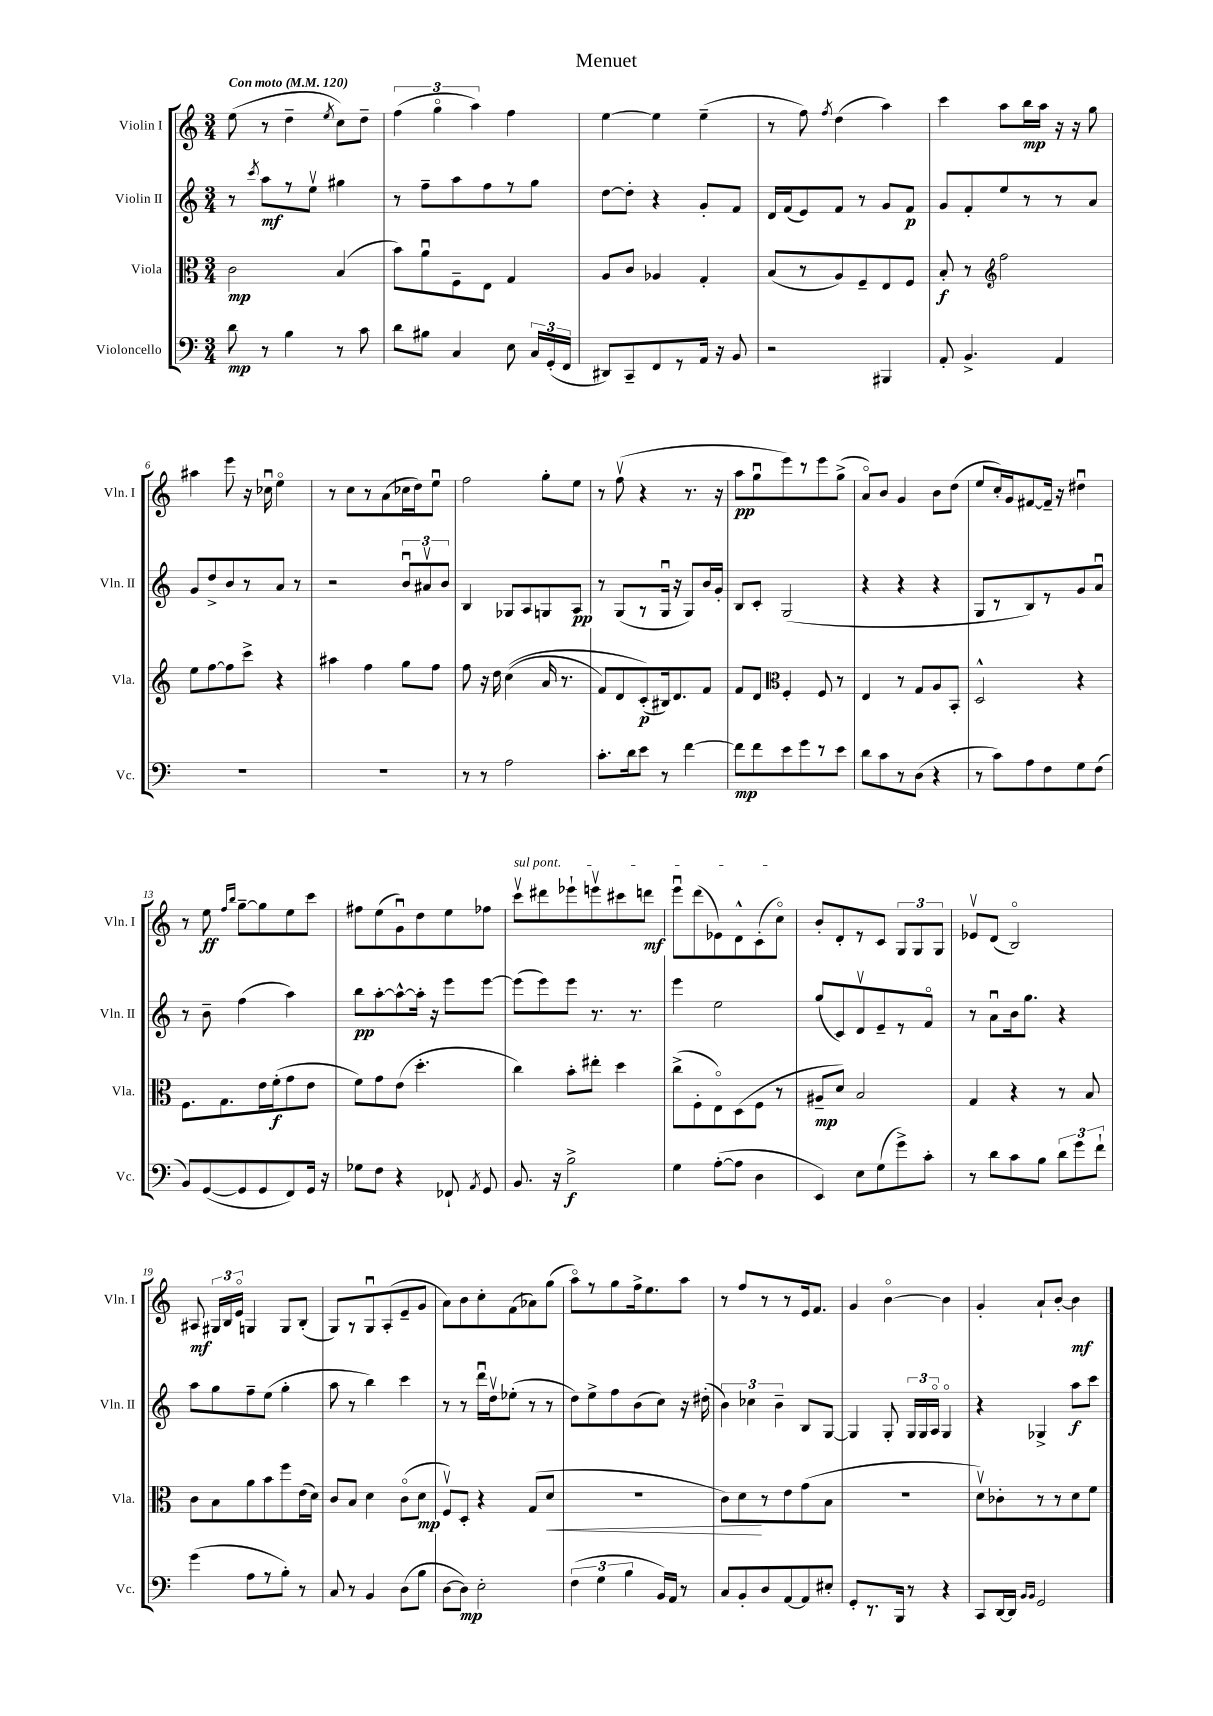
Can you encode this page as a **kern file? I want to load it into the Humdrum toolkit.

**kern	**kern	**kern	**kern
*staff4	*staff3	*staff2	*staff1
*clefF4	*clefC3	*clefG2	*clefG2
*k[]	*k[]	*k[]	*k[]
*M3/4	*M3/4	*M3/4	*M3/4
*MM120	*MM120	*MM120	*MM120
8d\	2c\	8r	(8ee\
.	.	8qccc/	.
8r	.	8aa\L	8r
4B\	.	8r	4dd~\
.	.	8eev\J	.
.	.	.	8qee/
8r	(4B/	4gg#\	8cc\L)
8c\	.	.	8dd~\J
=	=	=	=
8d\L	8b\L)	8r	(6ff\
8B#\J	8au\	8ff~\L	.
.	.	.	6ggo\
4C/	8F~\	8aa\	.
.	.	.	6aa\)
.	8E\J	8ff\	.
8E\	4G/	8r	4ff\
24C/LL	.	8gg\J	.
(24GG'/	.	.	.
24FF/JJ	.	.	.
=	=	=	=
8DD#/L)	8A/L	[8dd\L	[4ee\
8CC~/	8c/J	8dd'\]J	.
8FF/	4A-/	4r	4ee\]
8r	.	.	.
16AA/Jk	4G'/	8g'/L	(4ee~\
16r	.	.	.
8BB/	.	8f/J	.
=	=	=	=
2r	(8B/L	16d/LL	8r
.	.	(16f/J	.
.	8r	8e/)	8ff\)
.	.	.	8qff/
.	8A/)	8f/J	(4dd\
.	8F~/	8r	.
4BBB#/	8E/	8g/L	4aa\)
.	8F/J	8f/J	.
=	=	=	=
8AA'/	8B'/	8g/L	4ccc\
4.BB^/	8r	8f'/	.
*	*clefG2	*	*
.	2ff\	8ee/	8aa\L
.	.	8r	16bb\L
.	.	.	16aa\JJ
4AA/	.	8r	16r
.	.	.	16r
.	.	8a/J	8gg\
=	=	=	=
2.r	8ee\L	8g/L	4aa#\
.	[8ff\	8dd^/	.
.	8ff\]	8b/	8eee\
.	8ccc^\J	8r	16r
.	.	.	16cc-u\
.	4r	8a/J	4eeo\
.	.	8r	.
=	=	=	=
2.r	4aa#\	2r	8r
.	.	.	8cc\L
.	4ff\	.	8r
.	.	.	(8a\
.	8gg\L	12bu/L	16cc-\L
.	.	.	16dd\J)
.	.	12a#v/	.
.	8ff\J	.	8eeu\J
.	.	12b/J	.
=	=	=	=
8r	8ff\	4B/	2ff\
8r	16r	.	.
.	16dd\	.	.
2A\	&((4cc\	8G-/L	.
.	.	8A/	.
.	16a/	8G/	8gg'\L
.	8.r	.	.
.	.	8A/J	8ee\J
=	=	=	=
8.c'\L	8f/L)	8r	8r
.	8d/	(8G/L	(8ffv\
16d\k	.	.	.
8e\J	(8c'/&)	8r	4r
8r	16B#/k)	16Gu/Jk	.
.	8.d/	16r	.
[4f\	.	8G/L)	8.r
.	8f/J	16b/L	.
.	.	16g'/JJ	16r
=	=	=	=
8f\]L	8f/L	8B/L	8aa\L
8f\	8d/J	8c'/J	8ggu\
*	*clefC3	*	*
8e\	4F'/	(2G/	8eee\)
8g\	.	.	8r
8r	8F/	.	8eee\
8e\J	8r	.	(8gg^\J
=	=	=	=
8d\L	4E/	4r	8ao/L)
8c\	.	.	8b/J
8r	8r	4r	4g/
(8D\J	8G/L	.	.
4r	8A/	4r	8b\L
.	8BB'/J	.	(8dd\J
=	=	=	=
8r	2D^^/	8G/L	8ee/L
8c\L)	.	8r	16cc'/L)
.	.	.	16g/J
8A\	.	8B/)	[8f#/
8F\	.	8r	16f#~/]Jk
.	.	.	16r
8G\	4r	8g/	4dd#u\
(8F\J	.	8au/J	.
=	=	=	=
8BB/L)	8.F\L	8r	8r
([8GG/	.	8b~\	8ee\
.	8.G\	.	.
.	.	.	16qqff/LL
.	.	.	16qqbb/JJ
8GG/]	.	(4ff\	[8gg~\L
8GG/	16e\L	.	8gg\]
.	(16f'\J	.	.
8FF/)	8g\	4aa\)	8ee\
16GG/Jk	8e\J	.	8ccc\J
16r	.	.	.
=	=	=	=
8G-\L	8f\L)	8bb\L	8ff#\L
8F\J	8g\	[8aa'\	(8ee\
4r	(8e\J	8aa^^\_	8gu\)
.	4.dd'\	16aa'\]Jk	8dd\
.	.	16r	.
8FF-`/	.	8eee\L	8ee\
8qAA/	.	.	.
8GG/	.	[8eee\J	8ff-\J
=	=	=	=
8.BB/	4cc\)	(8eee\]L	8cccv\L
.	.	8eee\)	8ddd#\
16r	.	.	.
2B^\	8b'\L	8eee\J	8eee-`\
.	8ee#'\J	8.r	8eeev\
.	4dd\	.	8ccc#\
.	.	8.r	.
.	.	.	8ddd\J
=	=	=	=
4G\	(8cc^\L	4eee\	8eeeu\L
.	8F'\	.	(8ddd\
([8A'\L	8Eo\)	2ee\	8e-\)
8A\]J	(8D\	.	8d^^\
4D\	8F\J	.	(8c'\
.	8r	.	8cco\J)
=	=	=	=
4EE/)	8A#~/L	(8gg/L	8b'/L
.	8d/J)	8c/)	8d'/
8E\L	2B/	8dv/	8r
(8G\	.	8e~/	8c/J
8g^\)	.	8r	12G/L
.	.	.	12G/
8c'\J	.	8fo/J	.
.	.	.	12G/J
=	=	=	=
8r	4G/	8r	8e-v/L
8d\L	.	8au\L	(8d/J
8c\	4r	16b\k	2Bo/)
.	.	8.gg\J	.
8B\J	.	.	.
12d\L	8r	4r	.
12g\	.	.	.
.	8B/	.	.
12f`\J	.	.	.
=	=	=	=
(4g\	8c\L	8aa\L	8A#/
.	8B\	8gg\	24G#/LL
.	.	.	24B/
.	.	.	24eo/JJ
8A\L	8a\	8ff~\	4G/
8r	8b\	(8ee\J	.
8B'\J)	8ff\	4gg'\	8G/L
8r	(16e\L	.	(8B'/J
.	16d\JJ)	.	.
=	=	=	=
8C/	8c/L	8aa\	8G/L)
8r	8B/J	8r	8r
4BB/	4d\	4bb\)	8Gu/
.	.	.	(8A'/
(8D\L	(8co\L	4ccc\	8e~/
8B\J	8d\J	.	8g/J
=	=	=	=
[8D\L	8Fv/L)	8r	8a\L)
8D\]J)	8D'/J	8r	8b\
2E'\	4r	16dddu\LL	8cc'\
.	.	16ddv\J	.
.	.	(8ee-'\J	(8f\
.	(8G/L	8r	8a-\)
.	8d/J	8r	(8gg\J
=	=	=	=
(6F\	2.r	8dd\L)	8aao\L)
.	.	8ee^\	8r
6G\	.	.	.
.	.	8ff\	8gg\
6B\	.	.	.
.	.	(8b\	16ff^\k
.	.	.	8.ee\
16BB/LL)	.	8cc\J)	.
16AA/JJ	.	.	.
8r	.	16r	8aa\J
.	.	(16dd#'\	.
=	=	=	=
8C/L	8c\L)	6b\)	8r
8BB'/	8d\	.	8ff/L
.	.	6cc-\	.
8D/	8r	.	8r
.	.	6b~\	.
[8AA/	8e\	.	8r
8AA/]	(8g\	8B/L	16e/k
.	.	.	8.f/J
8E#'/J	8B\J	[8G/J	.
=	=	=	=
8GG'/L	2.r	4G/]	4g/
8.r	.	.	.
.	.	8G'/	[4bo\
16BBB/Jk	.	.	.
8r	.	24G/LL	.
.	.	24G/	.
.	.	24Ao/JJ	.
4r	.	4Go/	4b\]
=	=	=	=
8CC/L	8dv\L)	4r	4g'/
[16DD/L	8c-'\	.	.
16DD/]JJ	.	.	.
16qqBB/LL	.	.	.
16qqBB/JJ	.	.	.
2GG/	8r	4G-^/	8a`/L
.	8r	.	[8b'/J
.	8d\	8aa\L	4b\]
.	8f\J	8ccc\J	.
==	==	==	==
*-	*-	*-	*-
